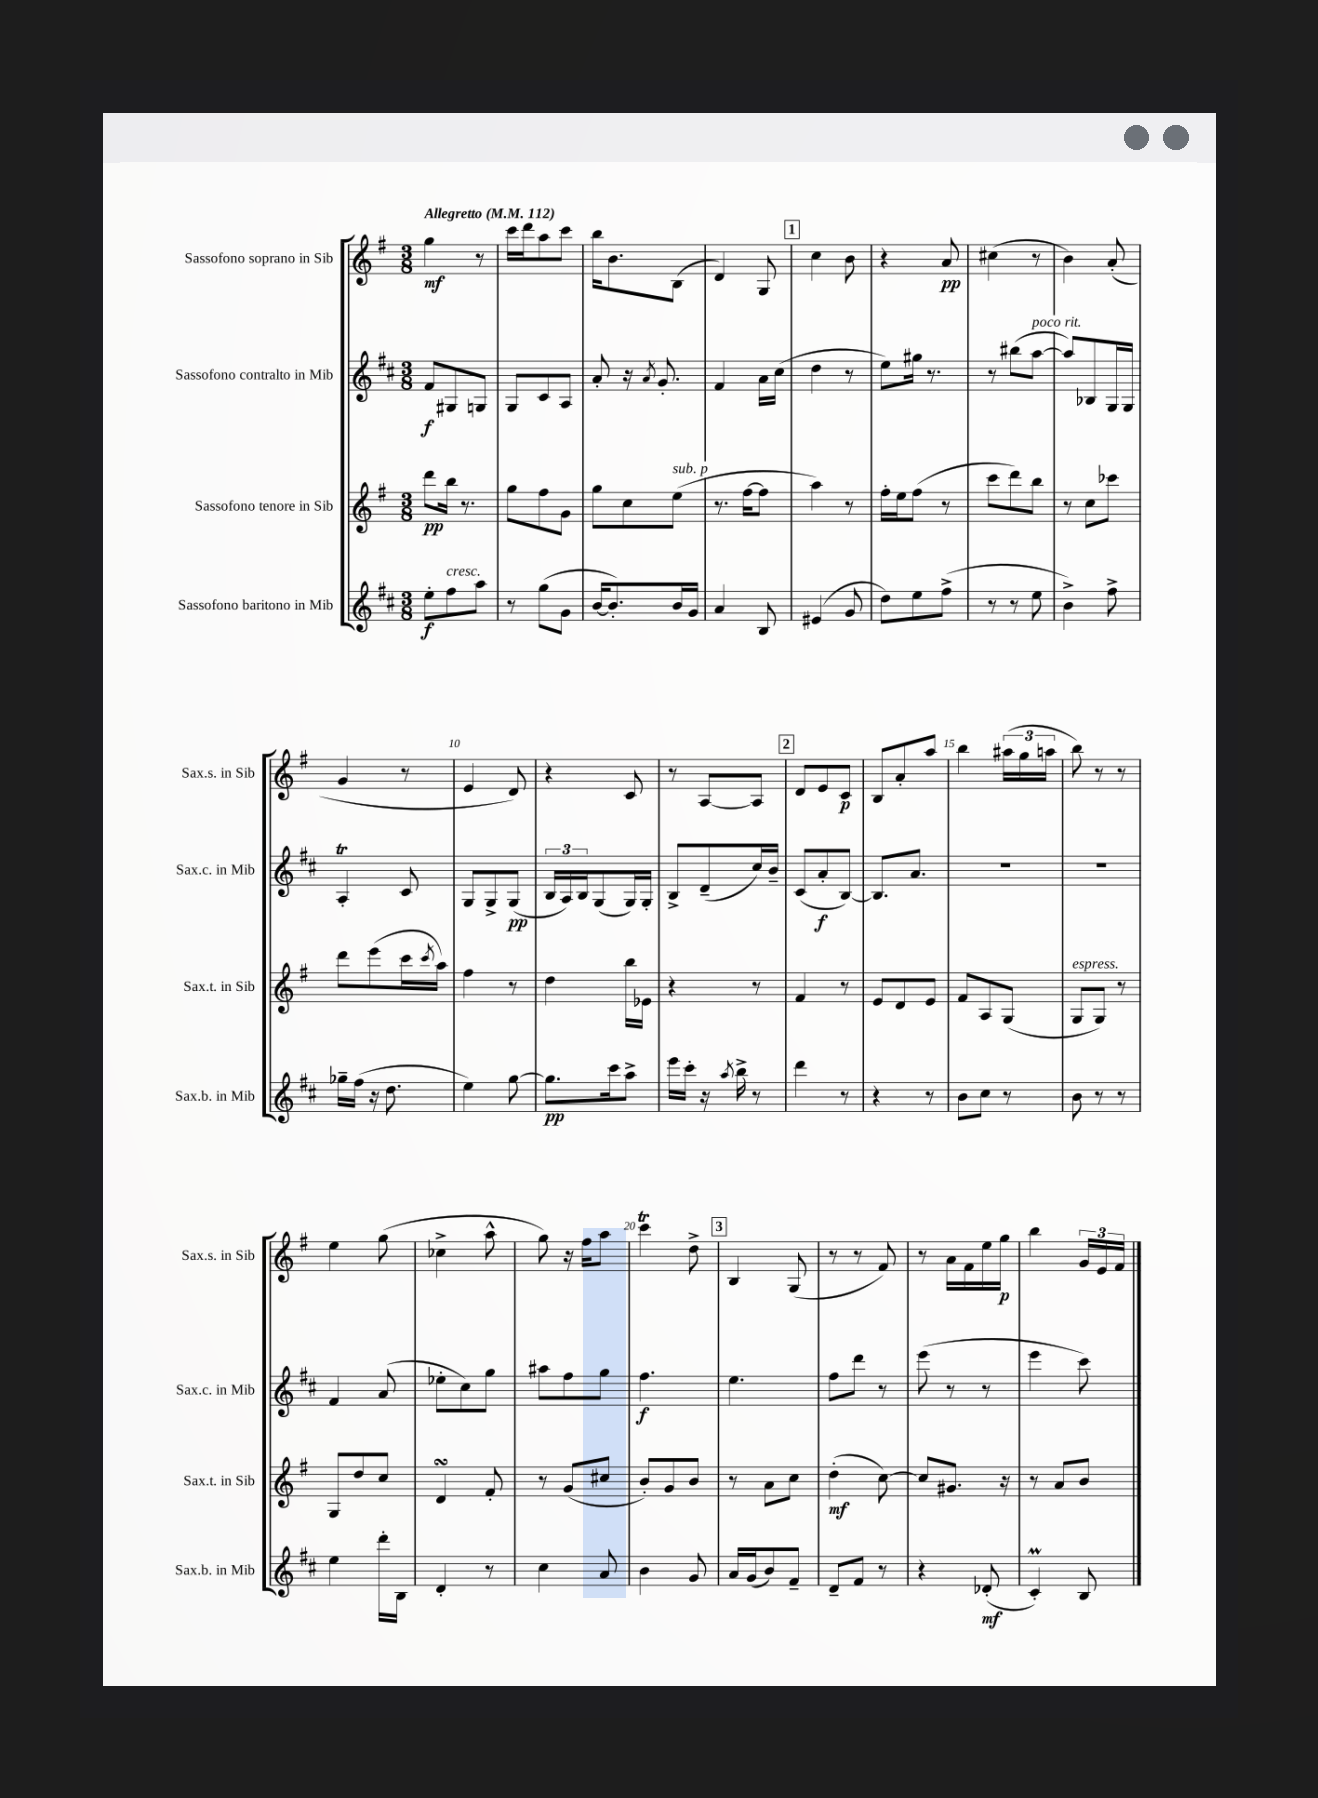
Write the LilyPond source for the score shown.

<<
\new StaffGroup <<
\new Staff = "s0" \with { instrumentName = "Sassofono soprano in Sib" shortInstrumentName = "Sax.s. in Sib" } {
    \clef treble \key g \major \numericTimeSignature \time 3/8 \tempo "Allegretto" 4 = 112
    g''4\mf r8 |
    c'''16 d'''16 a''8 c'''8 |
    b''16 b'8. b8( |
    d'4) g8 |
    \mark \markup { \box "1" } c''4 b'8 |
    r4 a'8\pp |
    cis''4( r8 |
    b'4) a'8-.( |
    g'4 r8 |
    e'4 d'8) |
    r4 c'8 |
    r8 a8~ a8 |
    \mark \markup { \box "2" } d'8 e'8 c'8\p |
    b8 a'8-. a''8 |
    b''4 \tuplet 3/2 { ais''16( g''16 a''16 } |
    b''8) r8 r8 |
    e''4 g''8( |
    ces''4-> a''8-^ |
    g''8) r16 fis''16 a''8 |
    c'''4\trill d''8-> |
    \mark \markup { \box "3" } b4 g8( |
    r8 r8 fis'8) |
    r8 a'16 fis'16 e''16 g''16\p |
    b''4 \tuplet 3/2 { g'16 e'16 fis'16 } \bar "|." |
}
\new Staff = "s1" \with { instrumentName = "Sassofono contralto in Mib" shortInstrumentName = "Sax.c. in Mib" } {
    \clef treble \key d \major \numericTimeSignature \time 3/8
    fis'8\f gis8 g8 |
    g8 cis'8 a8 |
    a'8-. r16 \acciaccatura { a'8 } g'8.-. |
    fis'4 a'16 cis''16( |
    \mark \markup { \box "1" } d''4 r8 |
    e''8) gis''16 r8. |
    r8 bis''8( a''8~^\markup { \italic "poco rit." } |
    a''8) bes8 g16 g16 |
    a4-.\trill cis'8 |
    g8 g8-> g8\pp( |
    \tuplet 3/2 { b16 a16) b16 } g8( g16) g16-. |
    b8-> d'8--( cis''16) b'16-- |
    \mark \markup { \box "2" } cis'8( a'8-.\f b8~) |
    b8. a'8. |
    R4. |
    R4. |
    fis'4 a'8( |
    ees''8-. cis''8) g''8 |
    ais''8 fis''8 g''8 |
    fis''4.\f |
    \mark \markup { \box "3" } e''4. |
    fis''8 d'''8 r8 |
    e'''8( r8 r8 |
    e'''4 cis'''8) \bar "|." |
}
\new Staff = "s2" \with { instrumentName = "Sassofono tenore in Sib" shortInstrumentName = "Sax.t. in Sib" } {
    \clef treble \key g \major \numericTimeSignature \time 3/8
    d'''8\pp b''16 r8. |
    g''8 fis''8 g'8 |
    g''8 c''8 e''8^\markup { \italic "sub. p" }( |
    r8. fis''16~ fis''8 |
    \mark \markup { \box "1" } a''4) r8 |
    fis''16-. e''16 fis''8( r8 |
    c'''8 d'''8) b''8 |
    r8 c''8 ces'''8 |
    d'''8 e'''8( c'''16 \acciaccatura { c'''8 } a''16) |
    fis''4 r8 |
    d''4 b''16 ees'16 |
    r4 r8 |
    \mark \markup { \box "2" } fis'4 r8 |
    e'8 d'8 e'8 |
    fis'8 a8 g8( |
    g8^\markup { \italic "espress." } g8) r8 |
    g8 d''8 c''8 |
    d'4\turn fis'8-. |
    r8 g'8( cis''8 |
    b'8-.) g'8 b'8 |
    \mark \markup { \box "3" } r8 a'8 c''8 |
    d''4-.\mf( c''8~) |
    c''8 gis'8. r16 |
    r8 a'8 b'8 \bar "|." |
}
\new Staff = "s3" \with { instrumentName = "Sassofono baritono in Mib" shortInstrumentName = "Sax.b. in Mib" } {
    \clef treble \key d \major \numericTimeSignature \time 3/8
    e''8-.\f fis''8^\markup { \italic "cresc." } a''8 |
    r8 g''8( g'8 |
    b'16~ b'8.-.) b'16 g'16 |
    a'4 b8 |
    \mark \markup { \box "1" } eis'4( g'8 |
    d''8) e''8 fis''8->( |
    r8 r8 e''8 |
    b'4->) fis''8-> |
    ges''16-- fis''16( r16 d''8. |
    e''4) g''8~ |
    g''8.\pp cis'''16 a''8-> |
    e'''16 cis'''16-. r16 \acciaccatura { a''8 } b''16-> r8 |
    \mark \markup { \box "2" } d'''4 r8 |
    r4 r8 |
    b'8 cis''8 r8 |
    b'8 r8 r8 |
    e''4 d'''16-. b16 |
    d'4-. r8 |
    cis''4 a'8 |
    b'4 g'8 |
    \mark \markup { \box "3" } a'16 g'16( b'8) fis'8-- |
    d'8-- fis'8 r8 |
    r4 des'8-.\mf( |
    cis'4-.\prall) b8 \bar "|." |
}
>>
>>
\layout { \context { \Score \override BarNumber.break-visibility = ##(#f #t #t) barNumberVisibility = #(every-nth-bar-number-visible 5) } }
